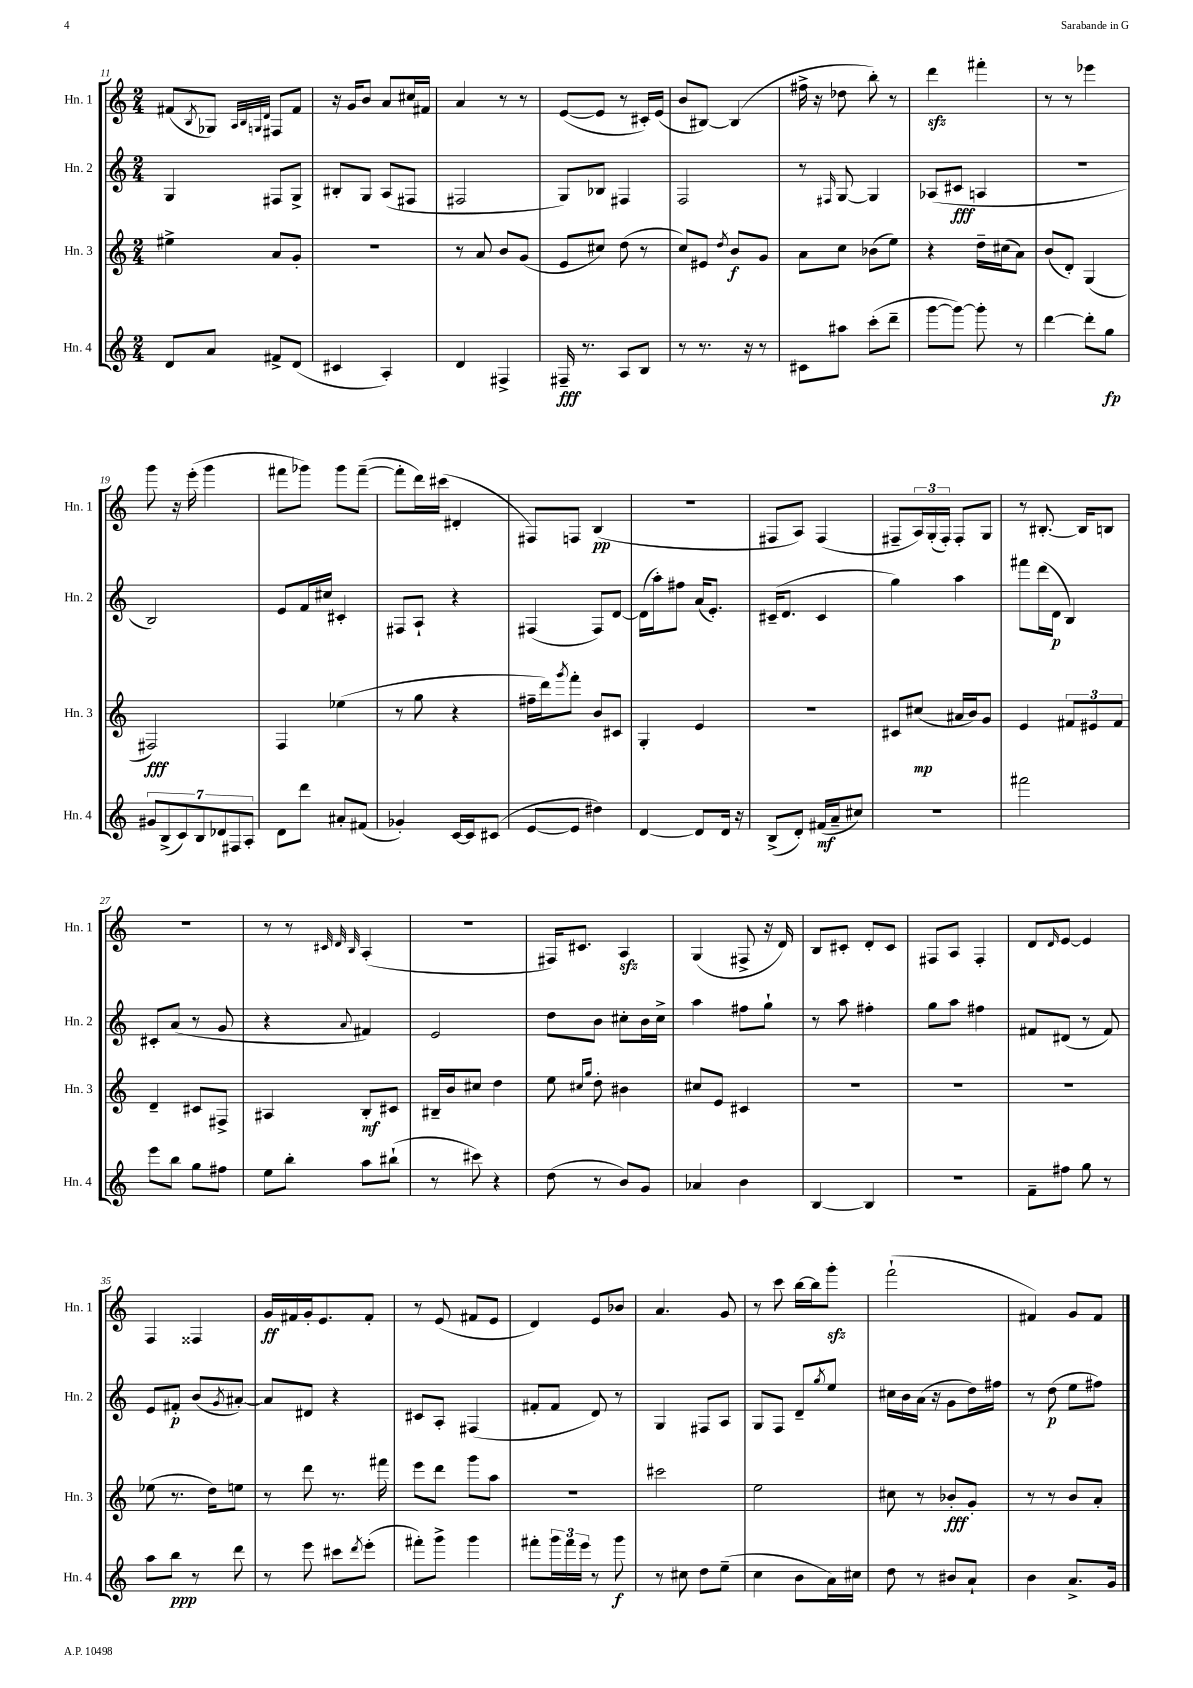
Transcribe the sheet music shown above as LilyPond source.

<<
\new StaffGroup <<
\new Staff = "s0" \with { instrumentName = "Hn. 1" shortInstrumentName = "Hn. 1" } {
    \clef treble \key c \major \numericTimeSignature \time 2/4
    fis'8( \acciaccatura { b8 } ges8) \grace { a32 b32 g32 d'32 } fis8 fis'8 |
    r16 g'16 b'8 a'8 cis''16 fis'16 |
    a'4 r8 r8 |
    e'8~( e'8 r8 cis'16-.) e'16( |
    b'8 bis8~) bis4( |
    fis''16-> r16 des''8 b''8-.) r8 |
    d'''4\sfz fis'''4-. |
    r8 r8 ees'''4 |
    g'''8 r16 e'''16-.( g'''4 |
    fis'''8 ges'''8) ges'''8 fis'''8~--( |
    fis'''8-. d'''16) cis'''16( dis'4-. |
    fis8) f8 b4\pp( |
    R2 |
    fis8 a8) fis4( |
    fis8-- \tuplet 3/2 { a16) g16-.( fis16-.) } fis8-. g8 |
    r8 bis8.~-. bis16 b8 |
    R2 |
    r8 r8 \grace { cis'32 d'32 b32 } a4-.( |
    R2 |
    fis16) cis'8. a4\sfz |
    g4( fis8-> r16 d'16) |
    b8 cis'8-. d'8-. cis'8 |
    fis8 a8 fis4-. |
    d'8 \grace { d'16 } e'8~ e'4 |
    f4 fisis4 |
    g'16\ff fis'16 g'16-. e'8. fis'8-. |
    r8 e'8( fis'8 e'8 |
    d'4) e'8 bes'8 |
    a'4. g'8 |
    r8 c'''8 b''16~ b''16 g'''8-.\sfz |
    f'''2-!( |
    fis'4) g'8 fis'8 \bar "|." |
}
\new Staff = "s1" \with { instrumentName = "Hn. 2" shortInstrumentName = "Hn. 2" } {
    \clef treble \key c \major \numericTimeSignature \time 2/4
    g4 fis8 g8-> |
    bis8-. g8 a8( fis8 |
    fis2 |
    g8) bes8 fis4 |
    f2 |
    r8 \grace { fis16 } g8~ g4 |
    aes8( cis'8\fff a4 |
    R2 |
    b2) |
    e'8 f'16 cis''16 cis'4-. |
    fis8 a8-! r4 |
    fis4( fis8) d'8~ |
    d'16( a''16-.) fis''8 a'16( e'8.-.) |
    cis'16--( d'8. cis'4 |
    g''4) a''4 |
    fis'''8 d'''16( d'16\p b4) |
    cis'8-. a'8( r8 g'8 |
    r4 \appoggiatura { a'8 } fis'4) |
    e'2 |
    d''8 b'8 cis''8-. b'16 cis''16-> |
    a''4 fis''8 g''8-! |
    r8 a''8 fis''4-. |
    g''8 a''8 fis''4 |
    fis'8 dis'8( r8 fis'8) |
    e'8 fis'8-.\p b'8( \acciaccatura { g'8 } ais'8~-.) |
    ais'8 dis'8 r4 |
    cis'8 a8-. fis4( |
    fis'8-. fis'8 d'8) r8 |
    g4 fis8 a8 |
    g8 f8 d'8-- \acciaccatura { g''8 } e''8 |
    cis''16 b'16 a'16( r16 g'8 d''16) fis''16 |
    r8 d''8\p( e''8 fis''8) \bar "|." |
}
\new Staff = "s2" \with { instrumentName = "Hn. 3" shortInstrumentName = "Hn. 3" } {
    \clef treble \key c \major \numericTimeSignature \time 2/4
    eis''4-> a'8 g'8-. |
    R2 |
    r8 a'8 b'8 g'8( |
    e'8 cis''8) d''8( r8 |
    c''8) eis'8 \acciaccatura { d''8 } b'8\f g'8 |
    a'8 c''8 bes'8( e''8) |
    r4 d''16-- cis''16( a'8) |
    b'8( d'8-.) g4( |
    fis2\fff) |
    f4 ees''4( |
    r8 g''8 r4 |
    fis''16-- d'''16) \acciaccatura { g'''8 } f'''8-. b'8 cis'8 |
    g4-. e'4 |
    r2 |
    cis'8 cis''8\mp( ais'16 b'16) g'8 |
    e'4 \tuplet 3/2 { fis'8 eis'8 fis'8 } |
    d'4-- cis'8 fis8-> |
    ais4 b8-.\mf cis'8 |
    bis16-- b'16 cis''8 d''4 |
    e''8 \grace { cis''16 g''16 } d''8-. bis'4 |
    cis''8 e'8 cis'4 |
    R2 |
    R2 |
    R2 |
    ees''8( r8. d''16) e''8 |
    r8 d'''8 r8. fis'''16 |
    e'''8 d'''8 g'''8 a''8 |
    r2 |
    cis'''2 |
    e''2 |
    cis''8 r8 bes'8-.\fff g'8-. |
    r8 r8 b'8 a'8-. \bar "|." |
}
\new Staff = "s3" \with { instrumentName = "Hn. 4" shortInstrumentName = "Hn. 4" } {
    \clef treble \key c \major \numericTimeSignature \time 2/4
    d'8 a'8 fis'8-> d'8( |
    cis'4 a4-.) |
    d'4 fis4-> |
    fis16--\fff r8. a8 b8 |
    r8 r8. r16 r8 |
    cis'8 ais''8 c'''8-.( d'''8-- |
    g'''8~ g'''8~) g'''8-. r8 |
    d'''4~ d'''8-. g''8\fp |
    \tuplet 7/4 { gis'8 b8->( c'8) b8 des'8 fis8 a8-. } |
    d'8 d'''8 ais'8-. fis'8( |
    ges'4-.) c'16~ c'16 cis'8( |
    e'8~ e'8 dis''4) |
    d'4~ d'8 d'16 r16 |
    b8->( d'8-.) fis'16\mf( a'16-- cis''8) |
    r2 |
    fis'''2 |
    e'''8 b''8 g''8 fis''8 |
    e''8 b''8-. a''8 bis''8-!( |
    r8 cis'''8) r4 |
    d''8( r8 b'8) g'8 |
    aes'4 b'4 |
    b4~ b4 |
    R2 |
    f'8-- fis''8 g''8 r8 |
    a''8 b''8\ppp r8 d'''8 |
    r8 e'''8 cis'''8 \acciaccatura { d'''8 } e'''8-.( |
    fis'''8-.) g'''8-> g'''4 |
    fis'''8-. \tuplet 3/2 { g'''16 fis'''16 e'''16 } r8 g'''8\f |
    r8 cis''8 d''8 e''8--( |
    c''4 b'8 a'16) cis''16 |
    d''8 r8 bis'8 a'8-! |
    b'4 a'8.-> g'16 \bar "|." |
}
>>
>>
\layout { \context { \Score currentBarNumber = #11 } }
